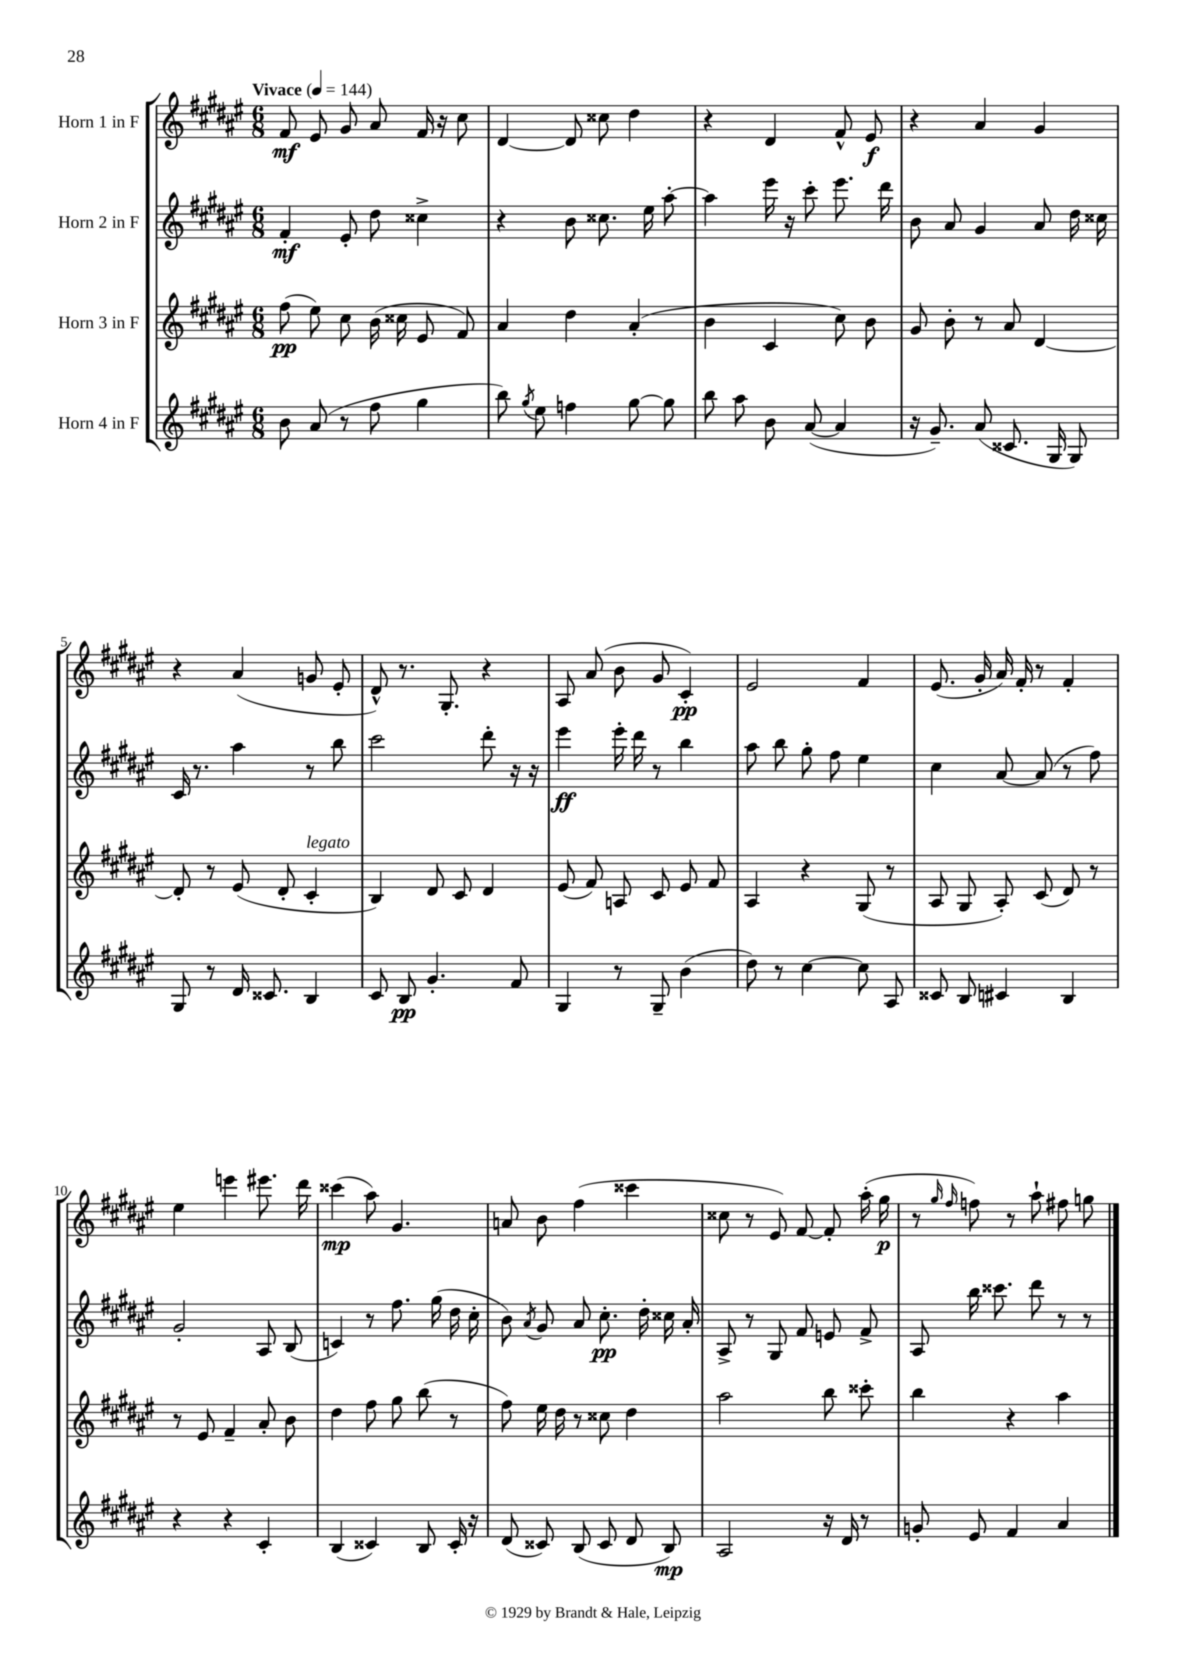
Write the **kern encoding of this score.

**kern	**kern	**kern	**kern
*staff4	*staff3	*staff2	*staff1
*clefG2	*clefG2	*clefG2	*clefG2
*k[f#c#g#d#a#e#]	*k[f#c#g#d#a#e#]	*k[f#c#g#d#a#e#]	*k[f#c#g#d#a#e#]
*M6/8	*M6/8	*M6/8	*M6/8
*MM144	*MM144	*MM144	*MM144
8b	(8ff#	4f#'	8f#
(8a#	8ee#)	.	8e#
8r	8cc#	8e#'	8g#
8ff#	(16b	8dd#	8a#
.	16cc##	.	.
4gg#	8e#	4cc##^	16f#
.	.	.	16r
.	8f#)	.	8cc#
=	=	=	=
8bb)	4a#	4r	[4d#
8qgg#	.	.	.
8ee#	.	.	.
4ff	4dd#	8b	8d#]
.	.	8.cc##	8cc##
[8gg#	(4a#'	.	4dd#
.	.	16ee#	.
8gg#]	.	[8aa#'	.
=	=	=	=
8bb	4b	4aa#]	4r
8aa#	.	.	.
8b	4c#	16eee#	4d#
.	.	16r	.
([8a#	.	8ccc#'	.
4a#]	8cc#)	8.eee#	8f#^^
.	8b	.	8e#
.	.	16ddd#	.
=	=	=	=
16r	8g#	8b	4r
8.g#~)	.	.	.
.	8b'	8a#	.
(8a#	8r	4g#	4a#
8.c##	8a#	.	.
.	[4d#	8a#	4g#
16G#	.	.	.
8G#)	.	16dd#	.
.	.	16cc##	.
=	=	=	=
8G#	8d#']	16c#	4r
.	.	8.r	.
8r	8r	.	.
16d#	(8e#	4aa#	(4a#
8.c##	.	.	.
.	8d#'	.	.
4B	4c#'	8r	8g
.	.	8bb	8e#'
=	=	=	=
8c#	4B)	2ccc#	8d#^^)
8B	.	.	8.r
4.g#'	8d#	.	.
.	.	.	8.G#'
.	8c#	.	.
.	4d#	8ddd#'	4r
8f#	.	16r	.
.	.	16r	.
=	=	=	=
4G#	(8e#	4eee#	8A#
.	8f#)	.	(8a#
8r	8A	16eee#'	8b
.	.	16ddd#	.
8G#~	8c#	8r	8g#
(4b	8e#	4bb	4c#')
.	8f#	.	.
=	=	=	=
8dd#)	4A#	8aa#	2e#
8r	.	8bb	.
[4cc#	4r	8gg#'	.
.	.	8ff#	.
8cc#]	(8G#	4ee#	4f#
8A#	8r	.	.
=	=	=	=
8c##	8A#	4cc#	(8.e#
8B	8G#	.	.
.	.	.	16g#'
4c#	8A#')	[8a#	16a#)
.	.	.	16f#'
.	(8c#	(8a#]	8r
4B	8d#)	8r	4f#'
.	8r	8ff#)	.
=	=	=	=
4r	8r	2g#'	4ee#
.	8e#	.	.
4r	4f#~	.	4eee
4c#'	8a#'	8A#	8.eee#
.	8b	(8B	.
.	.	.	16ddd#
=	=	=	=
(4B	4dd#	4c)	(4ccc##
4c##)	8ff#	8r	8aa#)
.	8gg#	8.ff#	4.g#
8B	(8bb	.	.
.	.	(16gg#	.
16c##'	8r	16dd#	.
16r	.	16cc#'	.
=	=	=	=
(8d#	8ff#)	8b)	8a
.	.	8qa#	.
8c##)	16ee#	8g#	8b
.	16dd#	.	.
(8B	8r	8a#	(4ff#
8c##	8cc##	8.cc#'	.
8d#	4dd#	.	4ccc##
.	.	16dd#'	.
8B)	.	16cc##	.
.	.	16a#'	.
=	=	=	=
2A#	2aa#	8A#^	8cc##
.	.	8r	8r
.	.	8G#	8e#)
.	.	8f#	[8f#
16r	8bb	8e	8f#']
16d#	.	.	.
8r	8ccc##'	8f#^	(16aa#'
.	.	.	16gg#
=	=	=	=
8g'	4bb	8A#	8r
.	.	.	16qqgg#
.	.	.	16qqff#
8e#	.	16bb	8ff)
.	.	8.ccc##	.
4f#	4r	.	8r
.	.	8ddd#	8aa#`
4a#	4aa#	8r	8ff#
.	.	8r	8gg
==	==	==	==
*-	*-	*-	*-
